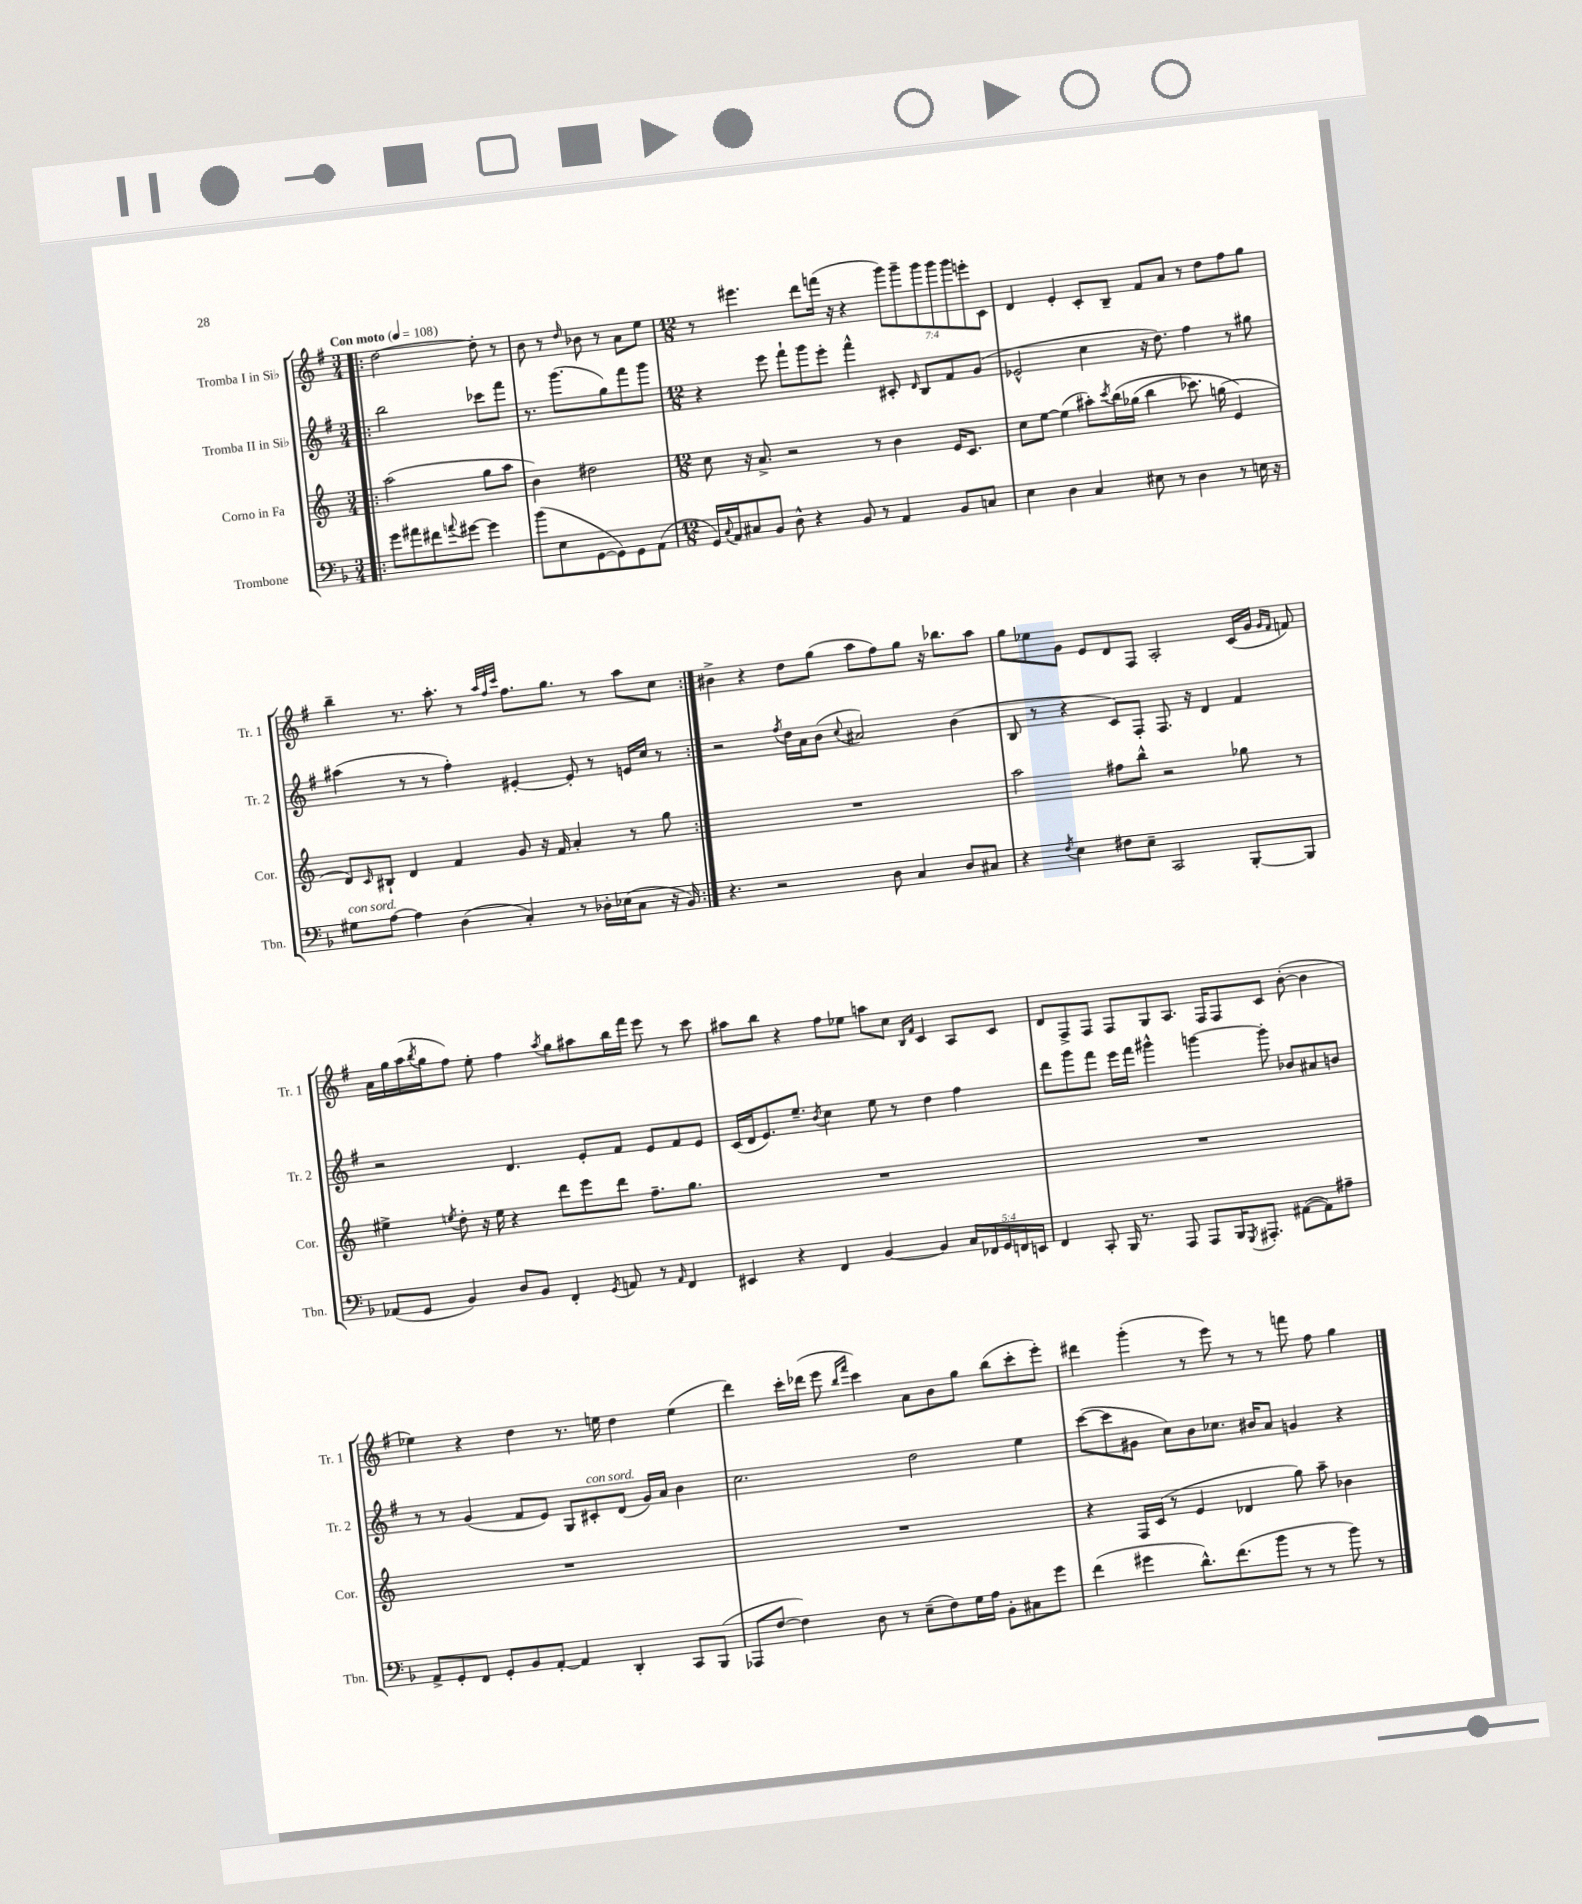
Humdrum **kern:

**kern	**kern	**kern	**kern
*part4	*part3	*part2	*part1
*staff4	*staff3	*staff2	*staff1
*I"Trombone	*I"Corno in Fa	*I"Tromba II in Si♭	*I"Tromba I in Si♭
*I'Tbn.	*I'Cor.	*I'Tr. 2	*I'Tr. 1
*clefF4	*clefG2	*clefG2	*clefG2
*k[b-]	*k[]	*k[f#]	*k[f#]
*M3/4	*M3/4	*M3/4	*M3/4
*MM108	*MM108	*MM108	*MM108
=1!|:	=1!|:	=1!|:	=1!|:
!	!	!	!LO:TX:a:B:t=Con moto
8g\L	(2aa\	2bb\	[2dd\
8a#X\	.	.	.
8f#X\	.	.	.
8qqan/	.	.	.
[8g#X\J	.	.	.
4g#\]	8gg\L	8ccc-X\L	8dd'\]
.	8aa\J	8fff#\J	8r
=2	=2	=2	=2
(8b-\L	4b\)	8.r	8b\
8E\	.	.	8r
.	.	(8.ggg\L	.
.	.	.	16qqdd/
[8GG\	2dd#X\	.	8b-X\
8GG\])	.	8gg\)	8r
8GG\	.	8fff#\	8a\L
(8AA\J	.	8ggg\J	8ee\J
=3	=3	=3	=3
*M12/8	*M12/8	*M12/8	*M12/8
16GG/LL)	8cc\	4r	8r
8qqC/	.	.	.
16AA/J	.	.	.
8C#X/	16r	.	4.eee#X\
.	8.a^/	.	.
8BB-/J	.	8eee\	.
8D^^\	2r	8fff#`\L	.
4r	.	8ggg\	8ddd\L
.	.	8eee'\J	(16fffn\Jk
.	.	.	16r
8BB-/	.	4fff#^^\	4r
8r	8r	.	.
4AA/	4b\	8c#X'/	14ggg\L)
.	.	.	14ggg~\
.	.	16qqd/	.
.	.	8B/L	.
.	.	.	14ggg\
.	.	.	14ggg\
8BB-/L	16e/KL	8f#/	.
.	.	.	14ggg\
.	8.c/J	.	.
.	.	.	14eeen'\
8Cn/J	.	(8g/J	.
.	.	.	14c\J
=4	=4	=4	=4
4E\	8cc\L	2e-X^^/	4d/
.	[8ee\J	.	.
4D\	(4ee\]	.	4e'/
4C/	8aa#X'\L)	4cc\	8c'/L
.	8qccc/	.	.
.	(16bb\L	.	8B~/J
.	(16gg-X\JJ	.	.
8E#X\	4bb\	16r	8f#/L
.	.	8.dd\)	.
8r	.	.	8a/J
4D\	8.ccc-X\)	4ff#\	8r
.	.	.	8dd\L
.	(16ggn\	.	.
8r	4e/)	8r	8ff#\
16En\	.	8gg#X\	8gg\J
16r	.	.	.
!!LO:LB:g=z
=5	=5	=5	=5
!LO:TX:a:i:t=con sord.	!	!	!
8G#X\L	8d/L)	(4aa#X\	4bb~\
.	16qqc/	.	.
[8A\J	8B#X`/J	.	.
4A\]	4d/	8r	8.r
.	.	8r	.
.	.	.	8.aa'\
(4D\	4f/	4ff#'\)	.
.	.	.	8r
.	.	.	32qqaa/LLL
.	.	.	32qqff#/
.	.	.	32qqccc/JJJ
4C'/)	8g/	[4e#X'/	8.ff#\L
.	16r	.	.
.	16f/	.	8.gg\J
8r	4a'/	8e#'/]	.
16D-X'\LL	.	8r	8r
(16E-X\J	.	.	.
8C\J	8r	16en/LL	8aa\L
.	.	16cc/JJ	.
16r	8gg\	8r	8cc\J
16BB-/)	.	.	.
=6:|!	=6:|!	=6:|!	=6:|!
4.r	1.r	2r	4b#X^\
.	.	.	4r
2r	.	.	.
.	.	8qff#/	.
.	.	16dd\LL	8dd\L
.	.	16a\J	.
.	.	(8b\J	(8gg\J
.	.	8qqcc/	.
.	.	2a#X/)	8aa\L
8D\	.	.	8ff#\)
4C/	.	.	8gg\J
.	.	.	16r
.	.	.	8.bb-X\L
8D/L	.	(4b\	.
8C#X/J	.	.	8aa\J
=7	=7	=7	=7
4r	2aa\	8B/	8gg\L
.	.	8r	8ee-X\
8qF/	.	.	.
4E\	.	4r	8g\J
.	.	.	8e/L
8F#X\L	8ff#X\L	8c/L)	8d/
8E~\J	8bb^^\J	8F#'/J	8F#/J
2CC/	2r	8.F#/	2A'/
.	.	16r	.
.	.	4d/	.
[8BBB-'/L	8gg-X\	4f#/	(16c/LL
.	.	.	16g/JJ
.	.	.	16qqg/LL
.	.	.	16qqf#/JJ
8BBB-/J]	8r	.	8fn/)
!!LO:LB:g=z
=8	=8	=8	=8
(8AA-X/L	4ee#X^\	2r	16a\LL
.	.	.	16gg\
8GG/J	.	.	(16aa\
.	.	.	8qbb/
.	.	.	16gg\J
.	8qeen/	.	.
4BB-/)	8dd'\	.	8ff#\J)
.	16r	.	8ee'\
.	16ee\	.	.
8D/L	4r	4.d/	4ff#\
8BB-/J	.	.	.
.	.	.	8qaa/
4FF'/	8ddd\L	.	8gg\L
.	8eee\	8e'/L	8aa#X\
8qGG/	.	.	.
8AAn/	8ddd\J	8f#/J	16bb\L
.	.	.	16fff#\JJ
8r	8.ff~\L	8e/L	8eee\
16qqAA/	.	.	.
4FF/	.	8f#/	8r
.	8.gg\J	.	.
.	.	8e/J	8ccc\
=9	=9	=9	=9
4EE#X/	1.r	(16c/LL	8aa#X\L
.	.	16d/J	.
.	.	8.e/)	8bb\J
4r	.	.	4r
.	.	8.ee~/J	.
.	.	8qb/	.
4FF/	.	4cc\	8ff#\L
.	.	.	8ee-X\J
[4BB-/	.	8ee\	8aan\L
.	.	8r	8cc\J
.	.	.	16qqB/LL
.	.	.	16qqf#/JJ
4BB-/]	.	4dd\	4c/
20C/LL	.	4ff#\	8A/L
20FF-X/	.	.	.
20GG/	.	.	.
.	.	.	8c/J
20FFn/	.	.	.
20EEn/JJ	.	.	.
=10	=10	=10	=10
4FF/	1.r	8ddd\L	8d/L
.	.	8ggg\	8F#^/
8CC'/	.	8fff#\J	8F#/J
16BBB-/	.	16eee\LL	8F#/L
8.r	.	16fff#\JJ	.
.	.	4ggg#X^^\	8G/
8AAA/	.	.	8.A/J
8AAA/L	.	[4gggn\	.
.	.	.	16F#/KL
16BBB-/K	.	.	8F#/
8qGGG/	.	.	.
8.AAA#X'/J	.	.	.
.	.	8ggg'\]	8c/J
([8AA#X\L	.	8b-X/L	([8b'\
8AA#\])	.	8a#X/	4b\]
8A#X~\J	.	8bn/J	.
!!LO:LB:g=z
=11	=11	=11	=11
8AA^/L	1.r	8r	4ee-X\)
8GG'/	.	8r	.
8FF/J	.	(4g/	4r
8GG'/L	.	.	.
8BB-/	.	8f#/L	4dd\
[8AA'/J	.	8e/J)	.
4AA/]	.	8G/L	8.r
!	!	!LO:TX:a:i:t=con sord.	!
.	.	8c#X'/	.
.	.	.	16een\
4DD'/	.	(8d/J	4dd\
.	.	16g/LL)	.
.	.	16a/JJ	.
8CC/L	.	4b\	(4ee\
(8BBB-/J	.	.	.
=12	=12	=12	=12
8AAA-X/L	1.r	2.cc\	4ddd\)
[8F/J	.	.	.
4F\])	.	.	16ccc'\LL
.	.	.	(16ddd-X\JJ
.	.	.	8eee\
.	.	.	16qqbb/LL
.	.	.	16qqfff#/JJ
8D\	.	.	4ccc\)
8r	.	.	.
(8E~\L	.	2dd\	8a\L
8F\)	.	.	8b\
16G\L	.	.	8gg\J
16A\JJ	.	.	.
8BB-'\L	.	.	(8bb\L
8C#X\	.	4ee\	8ccc'\
8g\J	.	.	8eee'\J)
=13	=13	=13	=13
(4f\	4r	([8ccc\L	4ddd#X\
.	.	8ccc\]	.
4g#X\	16F/LL	8g#X\J	(4ggg'\
.	(16c/JJ	.	.
.	8r	8cc\L)	.
8.d^^\L)	4e/	8b\	8r
.	.	8.cc-X\J	8eee\)
(8.f\	.	.	.
.	4d-X/	.	8r
.	.	16b#X/KL	.
8b-\J	.	8a/J	8r
8r	8gg\)	4gn/	8fffn\
8r	8aa~\	.	8ff#\
8b-\)	4b-X\	4r	4gg\
8r	.	.	.
==	==	==	==
*-	*-	*-	*-
